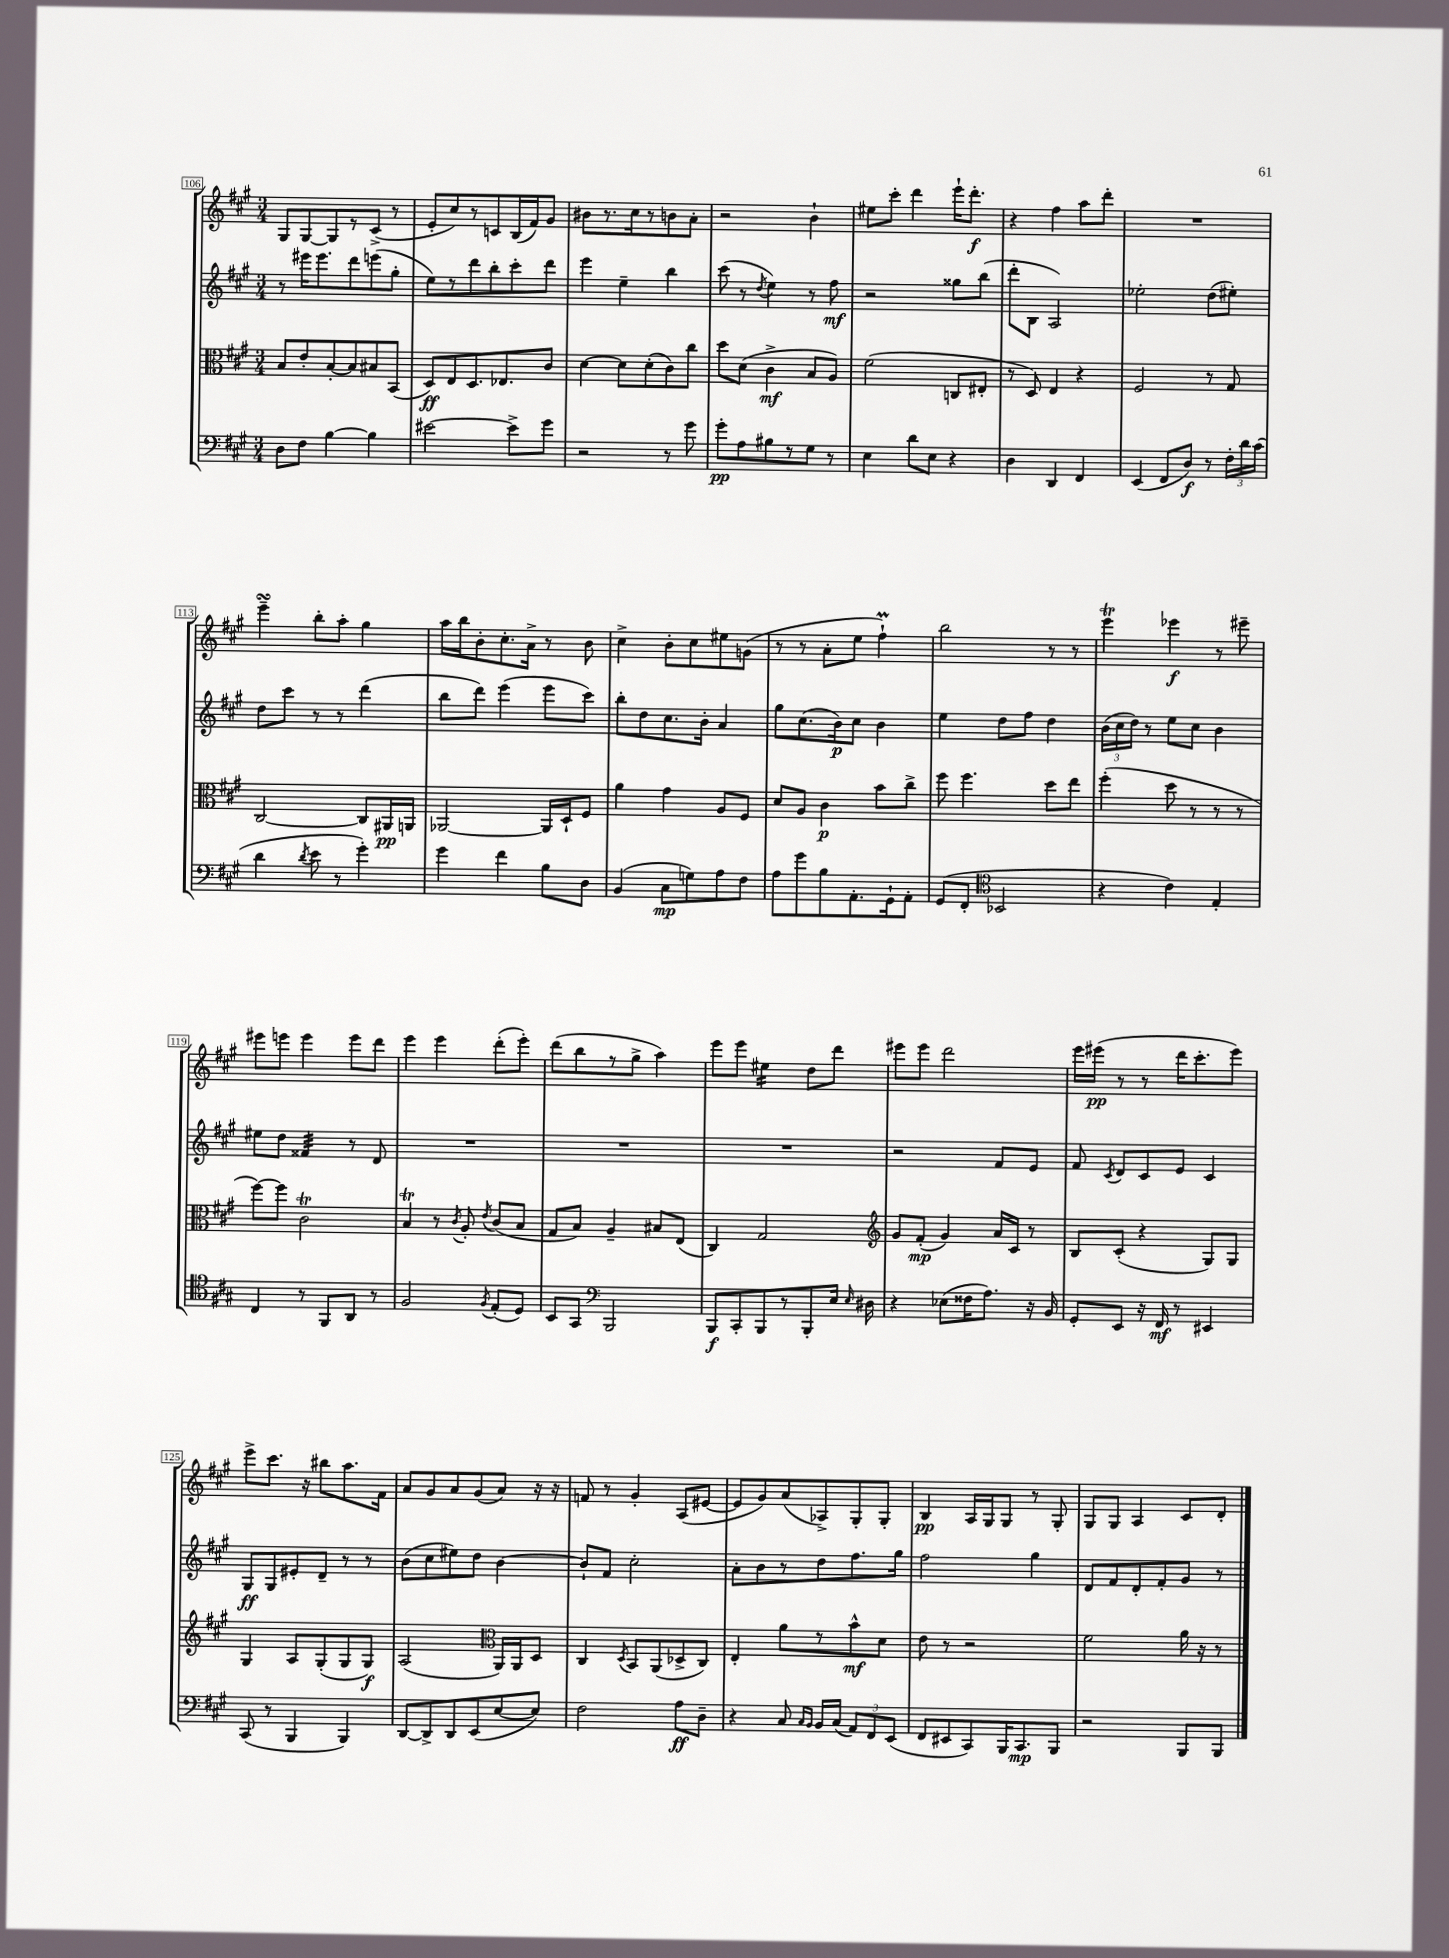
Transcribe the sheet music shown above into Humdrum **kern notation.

**kern	**kern	**kern	**kern
*staff4	*staff3	*staff2	*staff1
*clefF4	*clefC3	*clefG2	*clefG2
*k[f#c#g#]	*k[f#c#g#]	*k[f#c#g#]	*k[f#c#g#]
*M3/4	*M3/4	*M3/4	*M3/4
8D	8B	8r	8G#
8F#	8e'	16eee#	[8G#
.	.	8.eee#	.
[4B	[8B'	.	8G#]
.	8B]	8ddd	8r
4B]	8B#	(8eee	(8c#^
.	(8BB	8gg#'	8r
=	=	=	=
[2e#	8D)	8ee)	8e'
.	8E	8r	8cc#)
.	8.D	8ddd	8r
.	.	8bb'	8c
.	8.E-	.	.
8e#^]	.	8ccc#'	(16B
.	.	.	16f#)
8g#	8c#	8ddd	8g#
=	=	=	=
2r	[4d	4eee	8b#
.	.	.	8.r
.	8d]	4ee~	.
.	.	.	16cc#
.	(8d'	.	8r
8r	8c#)	4bb	8b
8g#	8cc#	.	8a'
=	=	=	=
8g#'	8dd	(8ccc#	2r
8A	(8d	8r	.
.	.	8qdd	.
8B#	4c#^	4ee)	.
8r	.	.	.
8G#	8B	8r	4b`
8r	8A)	8ff#	.
=	=	=	=
4E	(2f#	2r	8ee#
.	.	.	8ccc#'
8d	.	.	4ddd
8E	.	.	.
4r	8C	8gg##	16eee`
.	.	.	8.ddd'
.	8E#'	(8bb	.
=	=	=	=
4D	8r	8ddd'	4r
.	8D)	8B	.
4DD	4E	2A)	4ff#
4FF#	4r	.	8aa
.	.	.	8ddd'
=	=	=	=
(4EE	2F#	2ee-'	2.r
8FF#	.	.	.
8D)	.	.	.
8r	8r	(8dd	.
24F#'	8G#	8ee#')	.
24d	.	.	.
(24c#	.	.	.
=	=	=	=
4d	[2C#	8dd	4eee~
.	.	8ccc#	.
8qd	.	.	.
8e	.	8r	8bb'
8r	.	8r	8aa'
4g#')	8C#]	(4ddd	4gg#
.	16AA#	.	.
.	16AA	.	.
=	=	=	=
4g#	[2AA-	8bb	16aa
.	.	.	16bb
.	.	8ddd)	8b'
4f#	.	(4eee	8.cc#'
.	.	.	16a^
8B	16AA-]	8eee	8r
.	16D`	.	.
8D	8F#	8ccc#)	8b
=	=	=	=
(4BB	4a	8bb'	4cc#^
.	.	8dd	.
8C#	4g#	8.cc#	8b'
8G)	.	.	8cc#
.	.	16b'	.
8A	8A	4a	8ee#
8F#	8F#	.	(8g
=	=	=	=
8A	8d	8gg#	8r
8g#	8A	(8.cc#	8r
8B	4c#	.	8a'
.	.	16b)	.
8.AA'	.	8cc#	8ee
.	8b	4b	4ff#`)
16GG#`	.	.	.
8AA'	8cc#^	.	.
=	=	=	=
(8GG#	8ff#	4ee	2bb
8FF#'	4.ff#	.	.
*clefC4	*	*	*
2BB-	.	8dd	.
.	.	8ff#	.
.	8dd	4dd	8r
.	8ee	.	8r
=	=	=	=
4r	(4ff#'	(24b	4eee
.	.	24cc#	.
.	.	24dd)	.
.	.	8r	.
4c#)	8dd	8ee	4eee-
.	8r	8cc#	.
4E'	8r	4b	8r
.	8r	.	8eee#~
=	=	=	=
4C#	[8ff#)	8ee#	8eee#
.	8ff#]	8dd	8eee
8r	2c#	4f##	4eee
8FF#	.	.	.
8AA	.	8r	8eee
8r	.	8d	8ddd
=	=	=	=
2F#	4B	2.r	4eee
.	8r	.	4eee
.	8qc#	.	.
.	8A'	.	.
8qF#	8qe	.	.
(8E'	(8c#	.	(8ddd'
8D)	8B	.	8eee')
=	=	=	=
8BB	8G#	2.r	(8ddd
8GG#	8B)	.	8bb
*clefF4	*	*	*
2BBB	4A~	.	8r
.	.	.	8gg#^
.	8B#	.	4aa)
.	(8E	.	.
=	=	=	=
8BBB	4C#)	2.r	8eee
8CC#'	.	.	8eee
8BBB	2G#	.	4ee#
8r	.	.	.
8BBB'	.	.	8dd
16E	.	.	8ddd
16qqE	.	.	.
16D#	.	.	.
=	=	=	=
*	*clefG2	*	*
4r	8g#	2r	8eee#
.	(8f#'	.	8eee#
(8E-	4g#)	.	2ddd
16F##	.	.	.
8.A)	.	.	.
.	16a	8f#	.
.	16c#	.	.
16r	8r	8e	.
16BB	.	.	.
=	=	=	=
8GG#'	8B	8f#	16eee
.	.	.	(16eee#
.	.	8qc#	.
8EE	(8c#'	8d	8r
16r	4r	8c#	8r
16FF#	.	.	.
8r	.	8e	16ddd
.	.	.	8.ccc#'
4EE#	8G#)	4c#	.
.	8G#	.	8eee#)
=	=	=	=
(8CC#	4G#	8G#	8eee^
8r	.	8G#	8.ccc#
4BBB	8A	8e#'	.
.	.	.	16r
.	(8G#'	8d~	8bb#
4BBB)	8G#	8r	8.aa
.	8G#)	8r	.
.	.	.	16f#
=	=	=	=
[8DD	(2A	(8b	8a
8DD^]	.	8cc#	8g#
8DD	.	8ee#)	8a
(8EE	.	8dd	(8g#
*	*clefC3	*	*
[8E	16AA)	[4b	8a)
.	16AA	.	.
8E])	8D	.	16r
.	.	.	16r
=	=	=	=
2F#	4C#	8b`]	8f
.	.	8f#	8r
.	8qD	.	.
.	8BB	2cc#'	4g#'
.	(8AA	.	.
8A	8D-^	.	(8A
8D~	8C#)	.	[8e#
=	=	=	=
4r	4E'	8a'	8e#]
.	.	8b	8g#)
8C#	8a	8r	(8a
16qqC#	.	.	.
16qqBB	.	.	.
16BB	8r	8dd	8A-^)
(16C#	.	.	.
12AA)	8b^^	8.ff#	8G#'
12FF#	.	.	.
.	8d	.	8G#'
(12EE	.	.	.
.	.	16gg#	.
=	=	=	=
8FF#	8e	2ff#	4B
8EE#	8r	.	.
8CC#)	2r	.	16A
.	.	.	16G#
16BBB	.	.	8G#
8.CC#	.	.	.
.	.	4gg#	8r
8BBB	.	.	8G#'
=	=	=	=
2r	2f#	8d	8G#
.	.	8f#	8G#
.	.	8d'	4A
.	.	8f#'	.
8BBB	16a	8g#	8c#
.	16r	.	.
8BBB	8r	8r	8d'
==	==	==	==
*-	*-	*-	*-
